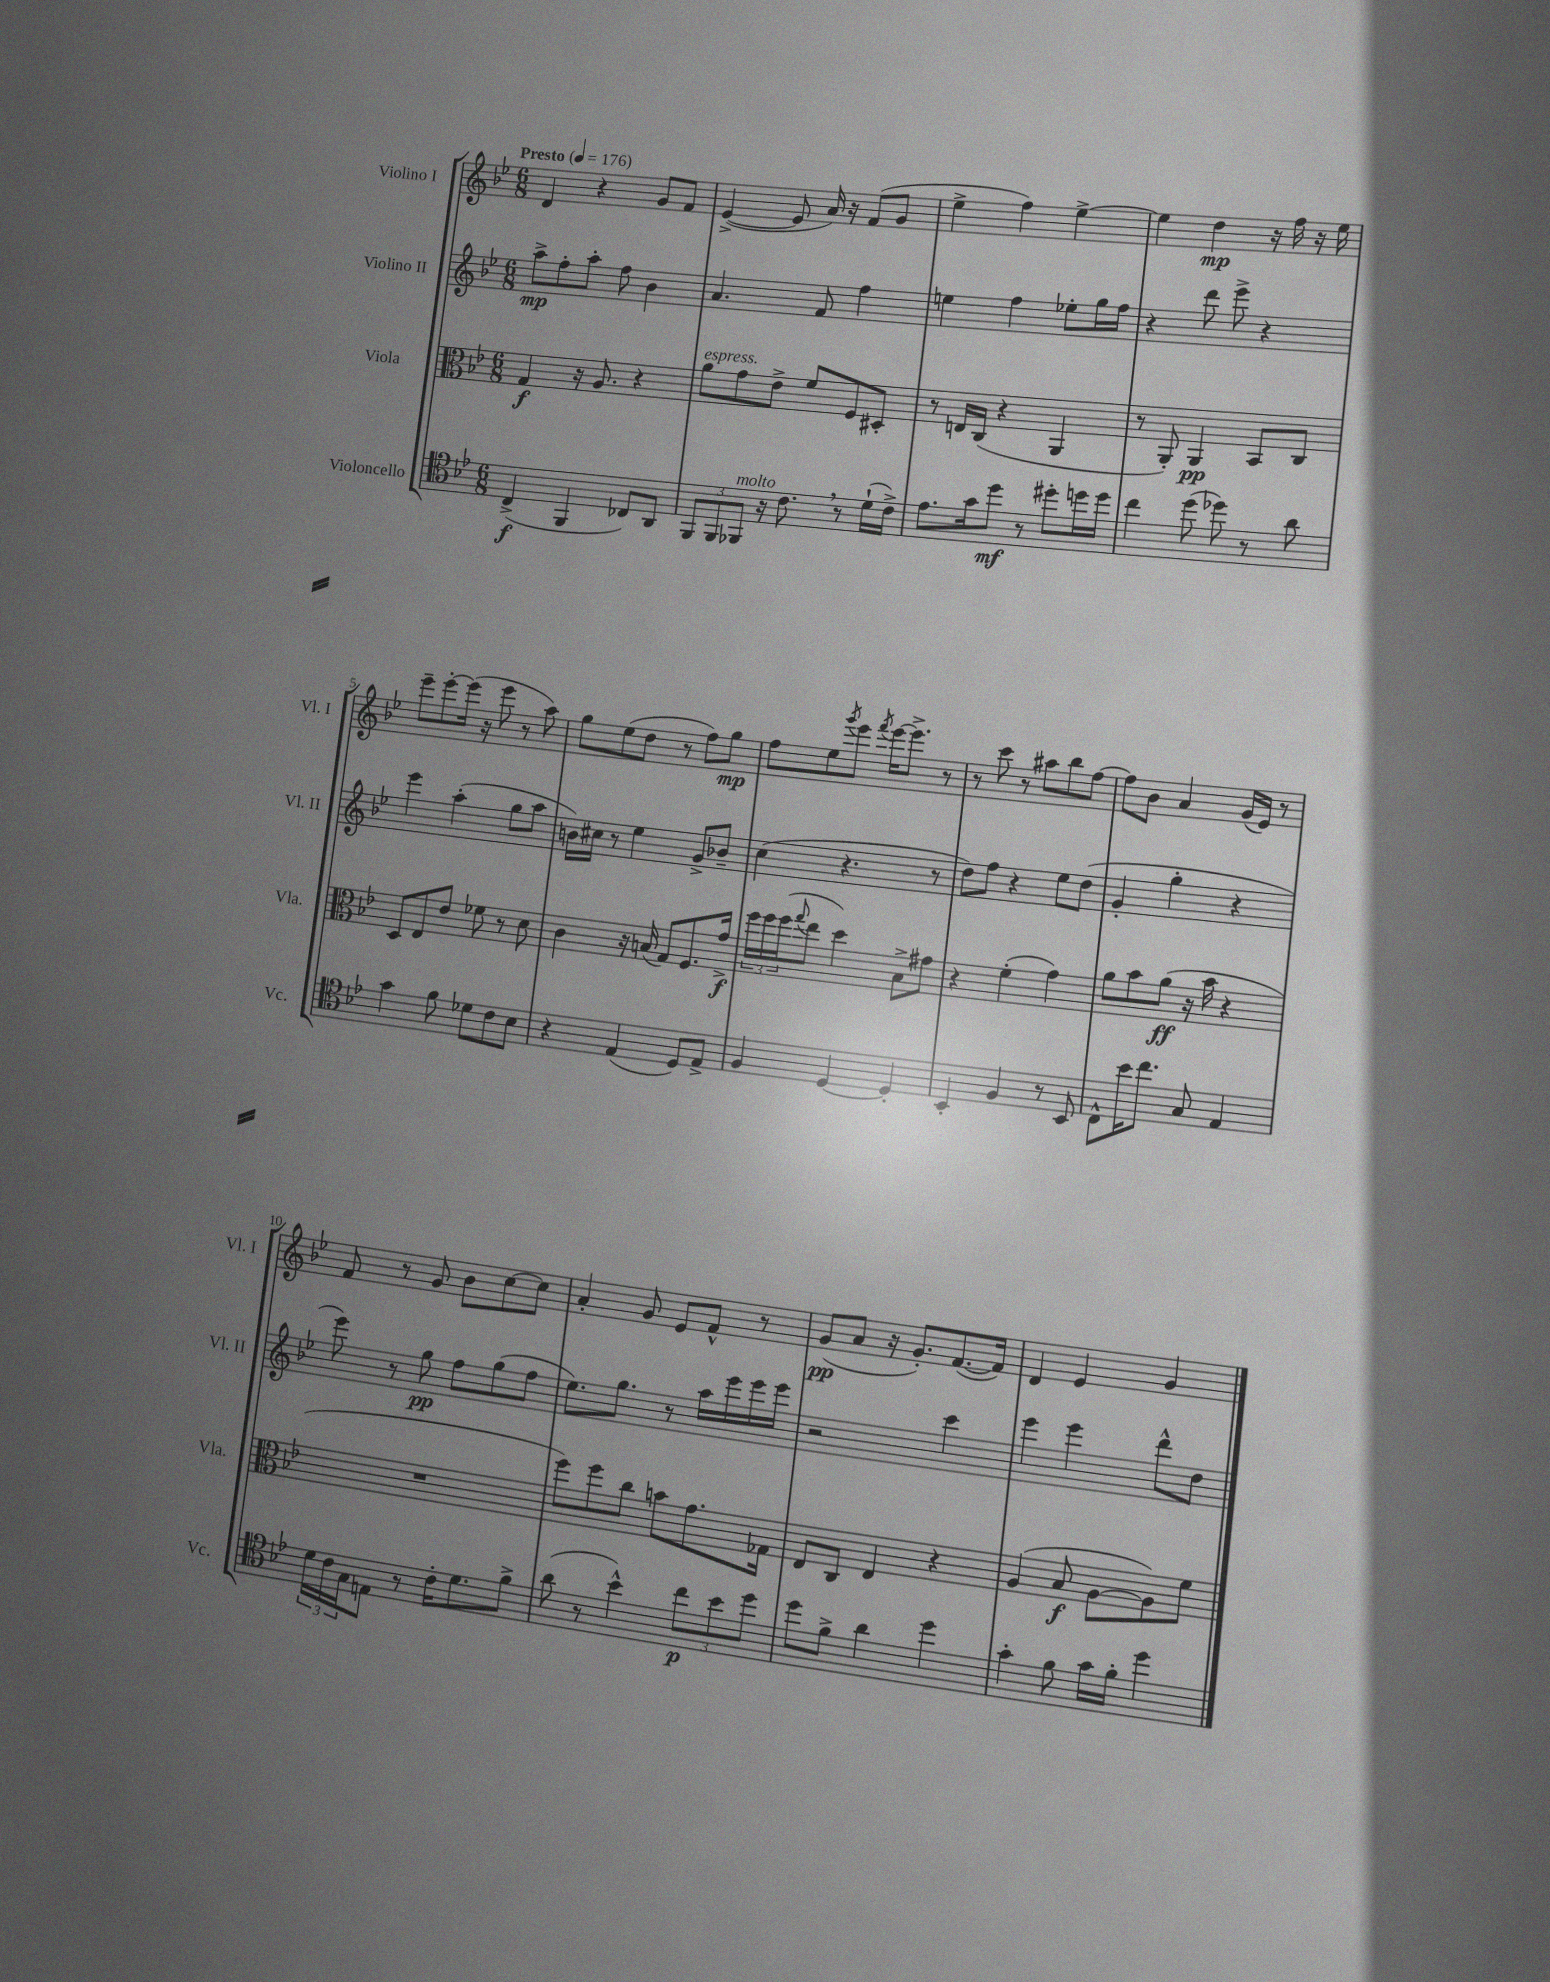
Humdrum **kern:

**kern	**kern	**kern	**kern
*staff4	*staff3	*staff2	*staff1
*clefC4	*clefC3	*clefG2	*clefG2
*k[b-e-]	*k[b-e-]	*k[b-e-]	*k[b-e-]
*M6/8	*M6/8	*M6/8	*M6/8
*MM176	*MM176	*MM176	*MM176
(4C^/	4G/	8aa^\L	4d/
.	.	8ff'\	.
4FF/	16r	8aa'\J	4r
.	8.A/	.	.
.	.	8ff\	.
8C-/L)	4r	4b-\	8g/L
8AA/J	.	.	8f/J
=	=	=	=
12FF/L	8a\L	4.a/	([4e-^/
12FF/	.	.	.
.	8g\	.	.
12FF-/J	.	.	.
16r	8e-^\J	.	8e-/]
8.c\	.	.	.
.	8f/L	8f/	16a/)
.	.	.	16r
8r	8F/	4ff\	(8f/L
(16d`\LL	8D#'/J	.	8g/J
16c^\JJ)	.	.	.
=	=	=	=
8.e-\L	8r	4ee\	4ee-^\
.	16E/LL	.	.
16g\k	(16C/JJ	.	.
8dd\J	4r	4ff\	4ff\)
8r	.	.	.
8dd#'\L	4AA/	8ee-'\L	[4ee-^\
16dd\L	.	16gg\L	.
16dd\JJ	.	16ff\JJ	.
=	=	=	=
4cc\	8r	4r	4ee-\]
.	8AA'/)	.	.
(8dd\	4AA/	8ddd\	4dd\
8dd-\)	.	8eee-^\	.
8r	8BB-/L	4r	16r
.	.	.	16ff\
8a\	8C/J	.	16r
.	.	.	16ee-\
=	=	=	=
4g\	8D/L	4eee-\	8eee-~\L
.	8E-/	.	[8eee-'\
8f\	8e-/J	(4aa'\	(16eee-\]Jk
.	.	.	16r
8d-\L	8f-\	.	8eee-\
8c\	8r	8gg\L	8r
8B-\J	8d\	8aa\J	8aa\)
=	=	=	=
4r	4c\	16b\LL)	8gg\L
.	.	16cc#\JJ	.
.	.	8r	(8ee-\
(4E-/	16r	4ee-\	8dd\J
.	(16B/	.	.
.	8G/L)	.	8r
8D/L)	8.F/	8g^/L	8ff\L)
8E-^/J	.	8b-~/J	8gg\J
.	16g^/Jk	.	.
=	=	=	=
4F/	24ff\LL	(4cc\	8ff\L
.	24ff\	.	.
.	(24ff\J	.	.
.	8qqgg/	.	.
.	8ee-\J	.	8ee-\
.	.	.	8qggg/
[4D/	4dd\)	4.r	8eee-\J
.	.	.	8qfff/
.	.	.	[16eee-\LK
.	.	.	8.eee-^\]J
4D'/]	8B-^\L	.	.
.	8g#\J	8r	8r
=	=	=	=
4BB-'/	4r	8dd\L)	8r
.	.	8ff\J	8ccc\
4F/	(4f'\	4r	8r
.	.	.	8aa#\L
8r	4g\)	8ee-\L	8bb-\
8BB-/	.	(8dd\J	[8ff\J
=	=	=	=
8C^^\L	8a\L	4g'/	8ff\]L
16b-\K	8b-\	.	8b-\J
8.cc\J	.	.	.
.	(8a\J	4gg'\	4a/
8G/	16r	.	.
.	16b-\	.	.
4E-/	4r	4r	(16g/LL
.	.	.	16e-/JJ)
.	.	.	8r
=	=	=	=
24d\LL	2.r	8eee-\)	8f/
24c\	.	.	.
24G\J	.	.	.
8E\J	.	8r	8r
8r	.	8gg\	8g/
16c'\LK	.	8ff\L	8b-\L
8.d\	.	.	.
.	.	(8gg\	[8cc\
8f^\J	.	8ff\J	8cc\]J
=	=	=	=
(8a\	8ff\L)	8.ee-\L)	4a'/
8r	8ff\	.	.
.	.	8.gg\J	.
4b-^^\)	8cc\J	.	8g/
.	8b\L	8r	8e-/L
12cc\L	8.g\	16aa\LL	8f^^/J
.	.	16eee-\	.
12b-\	.	.	.
.	.	16eee-\	8r
12dd\J	.	.	.
.	16G-\Jk	16eee-\JJ	.
=	=	=	=
8dd\L	8E-/L	2r	(8g/L
8f^\J	8C/J	.	8a/J
4a\	4E-/	.	16r
.	.	.	8.g'/L)
4dd\	4r	4ccc\	([8.f/
.	.	.	16f/]Jk)
=	=	=	=
4g'\	(4A/	4eee-\	4d/
8f\	8B-/	4eee-\	4e-/
16g\LL	[8A\L	.	.
16f'\JJ	.	.	.
4dd\	8A\])	8ddd^^\L	4g/
.	8f\J	8dd\J	.
==	==	==	==
*-	*-	*-	*-
